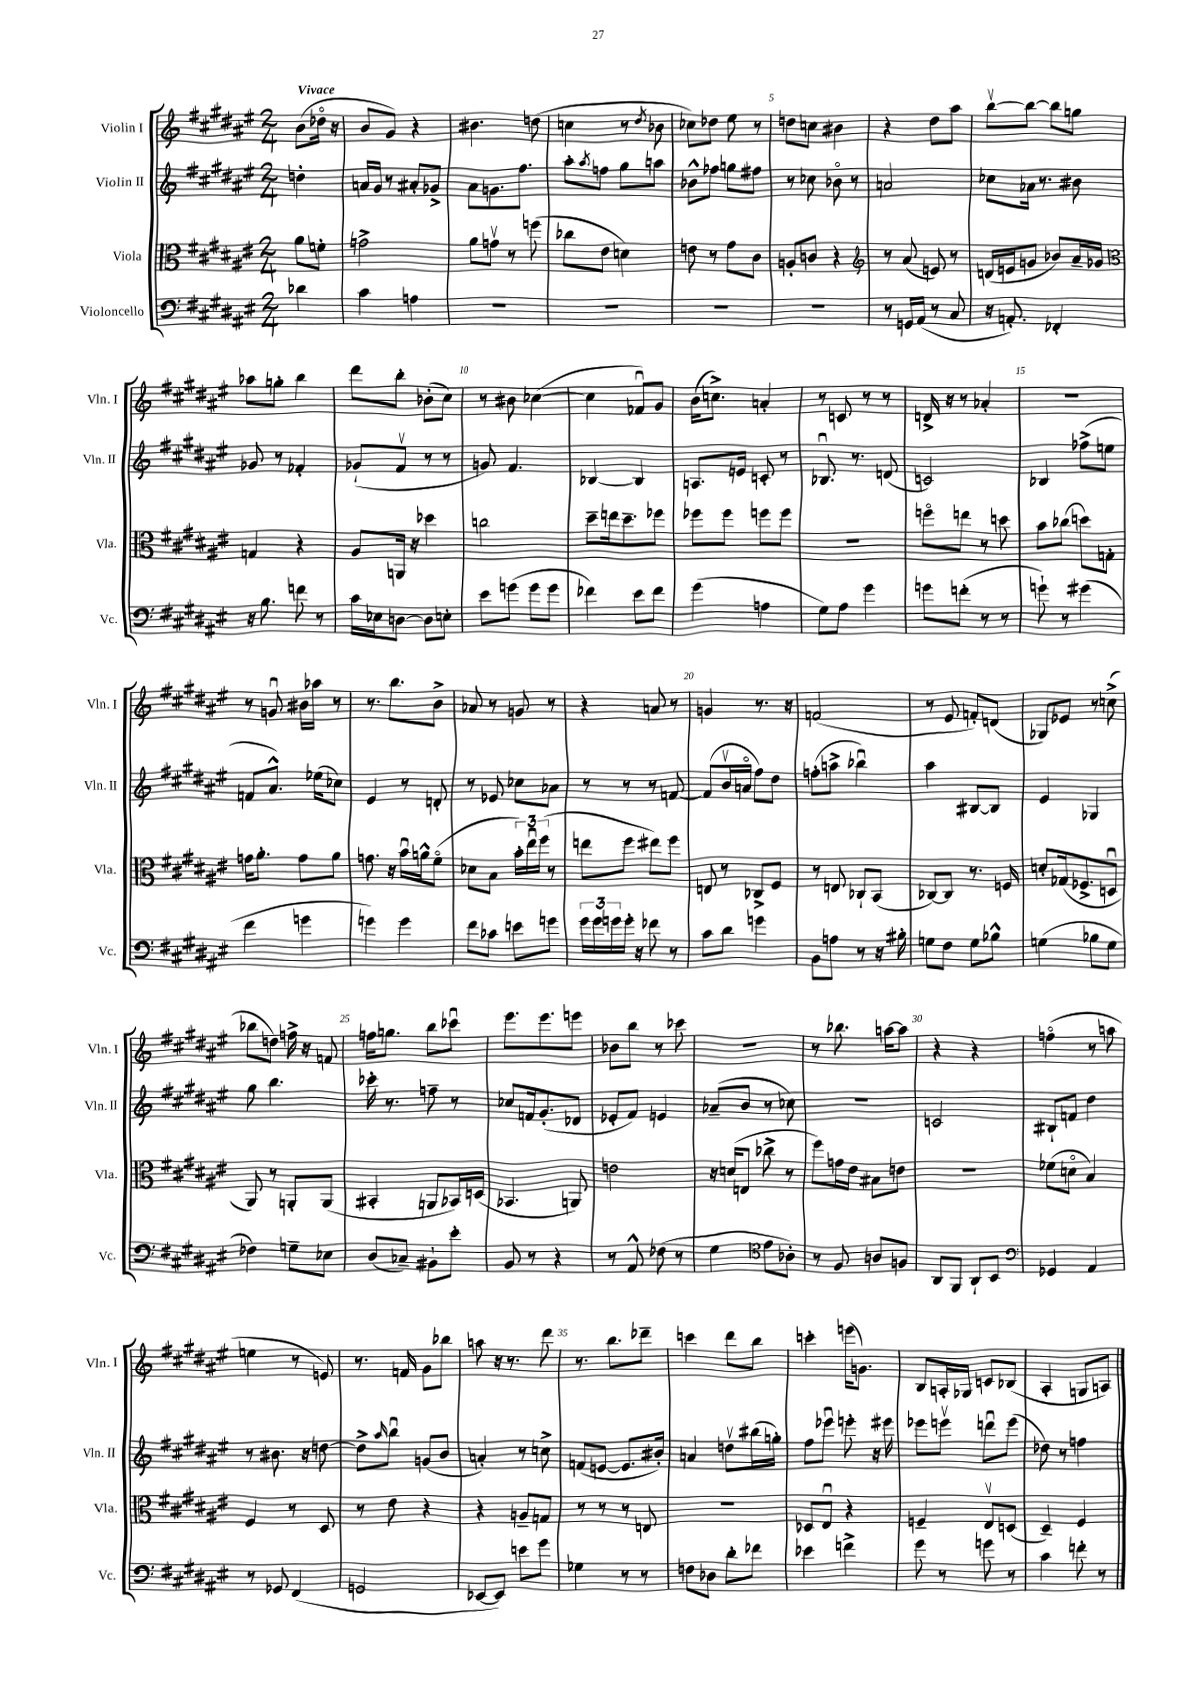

**kern	**kern	**kern	**kern
*part4	*part3	*part2	*part1
*staff4	*staff3	*staff2	*staff1
*I"Violoncello	*I"Viola	*I"Violin II	*I"Violin I
*I'Vc.	*I'Vla.	*I'Vln. II	*I'Vln. I
*clefF4	*clefC3	*clefG2	*clefG2
*k[f#c#g#d#a#e#]	*k[f#c#g#d#a#e#]	*k[f#c#g#d#a#e#]	*k[f#c#g#d#a#e#]
*M2/4	*M2/4	*M2/4	*M2/4
=	=	=	=
!	!	!	!LO:TX:a:B:t=Vivace
4d-X\	8a#\L	4ddn'\	(8b\L
.	8fn'\J	.	16dd-X\Jk
.	.	.	16r
=1	=1	=1	=1
4c#\	2gn^\	16an/LL	8b/L
.	.	16g#/JJ	.
.	.	8r	8g#/J)
4An\	.	8a#X'/L	4r
.	.	8g-X^/J	.
=2	=2	=2	=2
2r	8a#\L	8a#\L	4.b#X\
.	8gnv\J	8.gn\	.
.	8r	.	.
.	.	8.ff#\J	.
.	(8ffn\	.	(8ddn\
=3	=3	=3	=3
2r	8cc-X\L	8aa#'\L	4ccn\
.	.	8qaa#/	.
.	8e#\J	8ffn\J	.
.	4dn\)	8gg#\L	8r
.	.	.	8qdd#/
.	.	8aan\J	8b-X\
=4	=4	=4	=4
2r	8en\	8b-X^^\L	8cc-X\L)
.	8r	8ff-X\J	8dd-X\J
.	8g#\L	8ggn\L	8ee#\
.	8c#\J	8ff#X\J	8r
=5	=5	=5	=5
2r	8An'/L	8r	8ddn\L
.	8cn/J	8cc-X\	8ccn\J
.	4r	8b-X\	4b#X\
.	.	8r	.
=6	=6	=6	=6
*	*clefG2	*	*
8r	8r	2an/	4r
16GGn/LL	(8a#/	.	.
(16AA#/JJ	.	.	.
8r	8en/)	.	8dd#\L
8C#/	8r	.	8aa#\J
=7	=7	=7	=7
16r	(16dn/LL	8cc-X\L	[8bbv\L
8.AAn'/)	16en/J	.	.
.	8gn/J	16a-X\Jk	8bb\J_
.	.	8.r	.
4FF-X'/	8b-X/L)	.	8bb\L]
.	16a#~/L	8b#X\	8ggn\J
.	16g-X/JJ	.	.
!!LO:LB:g=z
=8	=8	=8	=8
*	*clefC3	*	*
16r	4Gn/	8g-X/	8aa-X\L
8.B\	.	.	.
.	.	8r	8ggn'\J
8fn\	4r	4f-X'/	4bb\
8r	.	.	.
=9	=9	=9	=9
16c#\LL	8A#/L	(8g-X`/L	8ddd#\L
16E-X\J	.	.	.
[8Dn\J	16AAn/Jk	8f#v/J	8bb'\J
.	16r	.	.
8D\L]	4dd-X\	8r	(8b-X'\L
8En'\J	.	8r	8cc#\J)
=10	=10	=10	=10
8e#\L	2ccn\	8gn/)	8r
(8gn\J	.	4.f#/	8b#X\
8g\L	.	.	([4cc-X\
8g\J	.	.	.
=11	=11	=11	=11
4f-X\)	8dd#~\L	[4B-X/	4cc-\]
.	16een\k	.	.
.	8.dd#~\	.	.
8e#\L	.	4B-/]	8f-Xu/L)
8f-\J	8ff-X\J	.	8g#/J
=12	=12	=12	=12
(4g#\	8ff-X\L	8.An/L	(16b\KL
.	.	.	8.ccn^\J)
.	8ff-\J	.	.
.	.	16en/Jk	.
4An\	8ffn\L	8cn'/	4an'/
.	8ff\J	8r	.
=13	=13	=13	=13
8G#\L)	2r	8.B-Xu/	8r
8A#\J	.	.	8cn/
.	.	8.r	.
4g#\	.	.	8r
.	.	(8dn/	8r
=14	=14	=14	=14
8gn\L	8ffn\L	2cn/)	16dn^/
.	.	.	16r
(8fn'\J	8een\J	.	8r
8r	8r	.	4a-X'/
8r	8ddn\	.	.
=15	=15	=15	=15
8gn`\)	8b\L	4B-X/	2r
8r	(8cc-X\J	.	.
(4g#X\	8ddn\L)	(8ff-X^\L	.
.	8Gn'\J	8een\J	.
!!LO:LB:g=z
=16	=16	=16	=16
4f#\	16gn\KL	8fn/L	8r
.	8.a#'\J	.	.
.	.	8.a#^^/J)	8gnu/
4gn\	8g\L	.	16b#X\LL
.	.	(16ee-X\KL	16aa-X\JJ
.	8a#\J	8cc-X\J)	8r
=17	=17	=17	=17
4gn\)	8.gn\	4e#/	8.r
.	16r	.	8.bb\L
4g\	16bu\LL	8r	.
.	16an^^\J	.	.
.	(8f#\J	8dn'/	8b^\J
=18	=18	=18	=18
8f#\L	8d-X\L	8r	8a-X/
8c-X\J	8B\J	8e-X/	8r
8en\L	24b'\LL)	8cc-X\L	8gn/
.	24ee#u\	.	.
.	(24ff#\JJ	.	.
8gn\J	8r	8a-X\J	8r
=19	=19	=19	=19
24g#\LL	8een\L	8r	4r
24g#\	.	.	.
24gn\	.	.	.
16g'\JJ	8ff#\J	8r	.
16r	.	.	.
8f-X\	8ee#X\L)	8r	8an/
8r	8ff#\J	[8fn/	8r
=20	=20	=20	=20
8c#\L	8En/	(8f/L]	4gn/
8d#\J	8r	16bv/L	.
.	.	16an/JJ	.
4gn\	8C-X^/L	8ff#\L)	8.r
.	8F#/J	8dd#\J	.
.	.	.	16r
=21	=21	=21	=21
8BB\L	8r	(8ffn'\L	(2fn/
8An\J	8En/	8aan^\J	.
8r	8C-X`/L	4bb-Xu\)	.
16r	(8BB/J	.	.
16B#X'\	.	.	.
=22	=22	=22	=22
8Gn\L	[8C-X/L)	4aa#\	8r
8F#\J	8C-/J]	.	8e#/
8G\L	8.r	[8B#X/L	8fn'/L)
8B-X^^\J	.	8B#/J]	(8dn/J
.	16Fn/	.	.
=23	=23	=23	=23
(4Gn\	8dn'/L	4e#/	8G-X/L)
.	(16G-X/k	.	8e-X/J
.	8.F-X^/	.	.
8B-X\L	.	4G-X/	8r
8G\J	8Dnu/J	.	(8ccn^\
!!LO:LB:g=z
=24	=24	=24	=24
4F-X\)	8AA#/)	8gg#\	8bb-X\L
.	8r	4.bb\	8ddn\J)
8Gn~\L	8AAn'/L	.	16ffn^\
.	.	.	16r
8E-X\J	(8AA/J	.	8fn/
=25	=25	=25	=25
(8D#/L	4BB#X'/	16ccc-X'\	16ffn\KL
.	.	8.r	8.ggn\J
8C-X~/J)	.	.	.
8BB#X`\L	8AAn/L	8ffn~\	8bb\L
8e#'\J	16BB-X/L)	8r	8ccc-Xu\J
.	(16Dn/JJ	.	.
=26	=26	=26	=26
8BB/	4.BB-X/	8cc-X/L	8.eee#\L
8r	.	16fn/k	.
.	.	(8.g#'/	8.eee#\
4r	.	.	.
.	8AAn/)	8d-X/J	8eeen\J
=27	=27	=27	=27
8r	2en\	8e-X'/L	8b-X\L
8AA#^^/	.	8f#/J)	8bb\J
(8F-X\	.	4en/	8r
8r	.	.	8ccc-X\
=28	=28	=28	=28
4G#\	16r	(8a-X~/L	2r
.	(16dn/KL	.	.
.	8En/J	8b/J	.
*clefC4	*	*	*
8e#\L	8cc-X^\	8r	.
8A-X'\J)	8r	8cc-X\)	.
=29	=29	=29	=29
8r	8ff#\L)	2r	8r
8F#/	16gn\L	.	8.bb-X\
.	16e#\JJ	.	.
8An/L	8B#X\L	.	.
.	.	.	[16aan\KL
8Fn/J	8en\J	.	8aa\J]
=30	=30	=30	=30
8AA#/L	2r	2cn/	4r
8FF#/J	.	.	.
8AA#`/L	.	.	4r
8BB/J	.	.	.
=31	=31	=31	=31
*clefF4	*	*	*
4GG-X/	(8f-X\L	8B#X`/L	(4ffn\
.	8dn\J	8fn/J	.
4AA#/	4B/)	4dd#\	8r
.	.	.	8aan\
!!LO:LB:g=z
=32	=32	=32	=32
8r	4F#/	8r	4een\
8GG-X/	.	8.b#X\	.
(4FF#/	8r	.	8r
.	.	16r	.
.	8D#/	[8ddn\	8en/)
=33	=33	=33	=33
2GGn/	8r	8dd^\L]	8.r
.	.	16qqaa#/	.
.	8e#\	8bbu\J	.
.	.	.	16fn/
.	4r	(8gn/L	8g#\L
.	.	8b/J	8bb-X\J
=34	=34	=34	=34
[8EE-X/L	4r	4an'/)	8aan\
8EE-/J])	.	.	16r
.	.	.	8.r
8en\L	8An~/L	8r	.
8g#\J	8Gn/J	8ccn^\	8ddd#\
=35	=35	=35	=35
4G-X\	8r	(8fn/L	8.r
.	8r	[8en/J	.
.	.	.	8.bb\L
8r	8r	8.e/L]	.
8r	8En/	.	8ddd-X~\J
.	.	16b#X'/Jk)	.
=36	=36	=36	=36
8Fn\L	2r	4an/	4cccn\
8D-X\J	.	.	.
8d#'\L	.	8ddnv\L	8ddd#\L
8f-X\J	.	(16bb#X\L	8bb\J
.	.	16ggn'\JJ)	.
=37	=37	=37	=37
4e-X\	8D-X/L	8ff#\L	4cccn'\
.	8E#u/J	8eee-Xu\J	.
4fn^\	4r	8eeen'\	(16eeen\KL
.	.	.	8.gn\J)
.	.	16r	.
.	.	16eee#X\	.
=38	=38	=38	=38
8g#\	4Fn~/	8eee-X\L	8B/L
8r	.	8eeenv\J	16An'/L
.	.	.	16G-X/JJ
8gn\	8E#v/L	8dddnu\L	8cn/L
8r	(8Dn/J	(8eee\J	(8B-X/J
=39	=39	=39	=39
4c#\	4D#~/)	8dd-X\)	4A#'/
.	.	8r	.
8fn'\	4F#/	4ffn\	8Gn/L
8r	.	.	8An/J)
==	==	==	==
*-	*-	*-	*-
